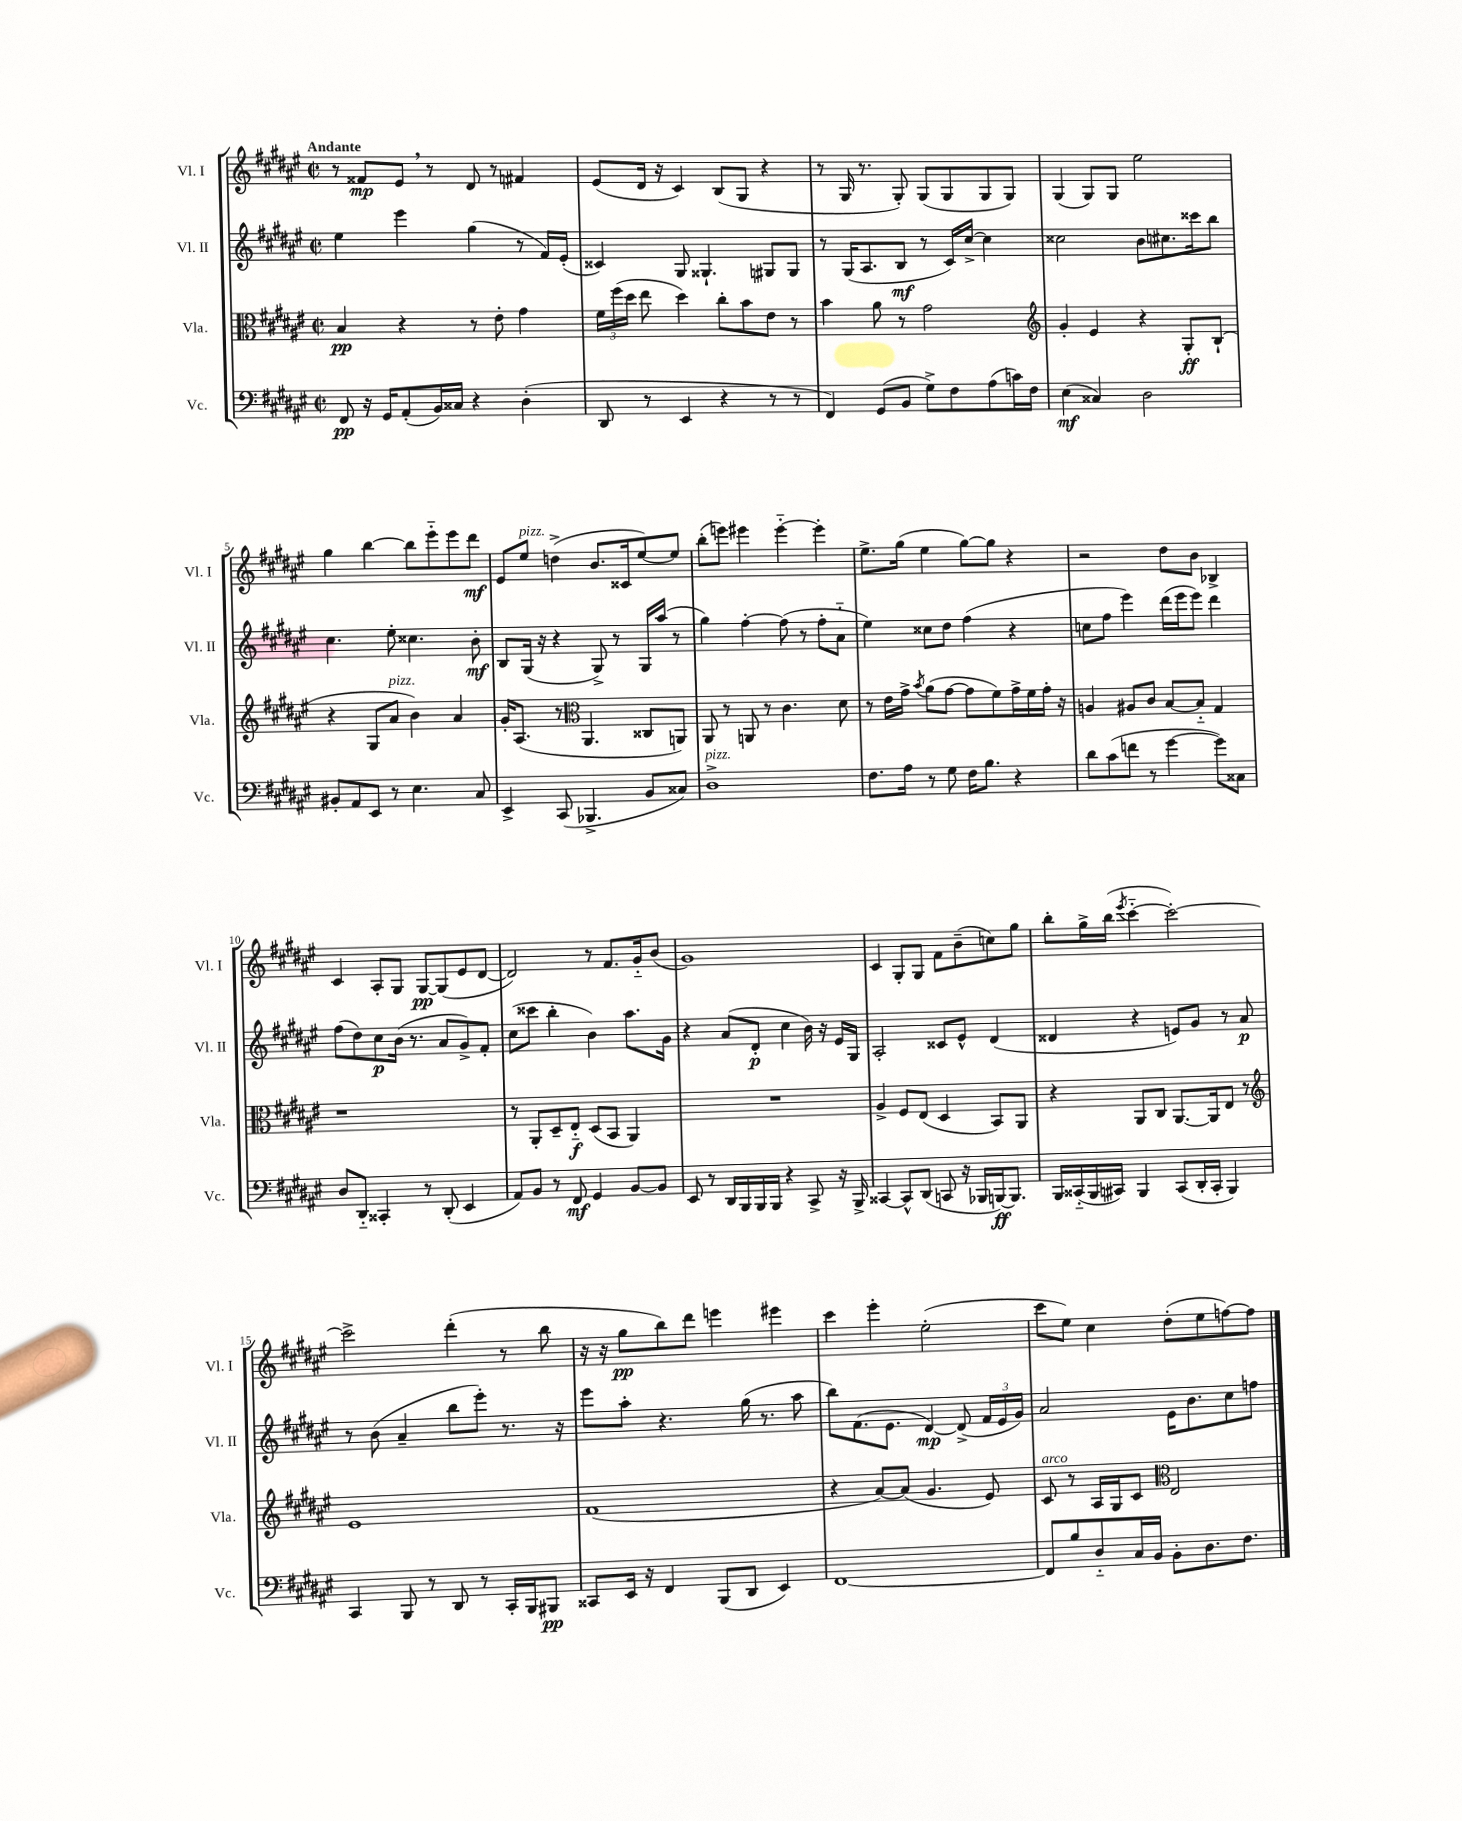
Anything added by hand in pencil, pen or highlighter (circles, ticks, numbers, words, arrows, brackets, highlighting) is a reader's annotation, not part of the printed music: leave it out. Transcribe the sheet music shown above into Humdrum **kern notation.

**kern	**kern	**kern	**kern
*staff4	*staff3	*staff2	*staff1
*clefF4	*clefC3	*clefG2	*clefG2
*k[f#c#g#d#a#e#]	*k[f#c#g#d#a#e#]	*k[f#c#g#d#a#e#]	*k[f#c#g#d#a#e#]
*M2/2	*M2/2	*M2/2	*M2/2
*met(c|)	*met(c|)	*met(c|)	*met(c|)
8FF#/	4B/	4ee#\	8r
16r	.	.	8f##/L
16GG#/LK	.	.	.
(8AA#'/	4r	4eee#\	8e#/J
16BB/L)	.	.	8r
16C##/JJ	.	.	.
4r	8r	(4gg#\	8d#/
.	8e#'\	.	8r
(4D#'\	4g#\	8r	4f#/
.	.	16f#/LL)	.
.	.	(16e#'/JJ	.
=	=	=	=
8DD#/	24f#\LL	4c##/)	(8e#/L
.	(24ff#\	.	.
.	24dd#\JJ	.	.
8r	8ee#\	.	16d#/Jk
.	.	.	16r
4EE#/	4dd#\)	8G#/	4c#/)
.	.	4.G##`/	.
4r	8cc#'\L	.	(8B/L
.	8b\	.	8G#/J
8r	8e#\J	8G#/L	4r
8r	8r	8G#/J	.
=	=	=	=
4FF#/)	4b\	8r	8r
.	.	(16G#/LK	16G#/
.	.	8.A#/	8.r
(8GG#/L	8a#\	.	.
8BB/J	8r	8B/J	8G#'/)
8G#^\L)	2g#\	8r	(8G#/L
8F#\	.	16c#/LL)	8G#/
.	.	[16cc#^/JJ	.
(8A#\	.	4cc#\]	8G#/
16c\L)	.	.	8G#/J)
16F#\JJ	.	.	.
=	=	=	=
*	*clefG2	*	*
(4E#\	4g#'/	2cc##\	(4G#/
4C##/)	4e#/	.	8G#/L)
.	.	.	8G#/J
2D#\	4r	8b\L	2ee#\
.	.	8.cc#\	.
.	8G#'/L	.	.
.	.	16ccc##\k	.
.	(8B`/J	8bb\J	.
=	=	=	=
8BB#'/L	4r	4.cc#\	4gg#\
8AA#/	.	.	.
8EE#/J	8G#/L	.	[4bb\
8r	8a#/J	8ee#'\	.
4.E#\	4b\)	4.cc##\	8bb\]L
.	.	.	8eee#'~\
.	4a#/	.	8eee#\
8C#/	.	8b'\	8ddd#\J
=	=	=	=
4EE#^/	16g#'/LK	8B/L	8e#/L
.	(8.A#/J	.	.
.	.	(16G#/Jk	8ee#/J
.	.	16r	.
(8CC#/	8r	4r	(4dd^\
*	*clefC3	*	*
4.BBB-^/	4.AA#/	.	.
.	.	8G#^/)	8.b/L
.	.	8r	.
.	.	.	16c##/k
8BB/L	8C##/L	16G#/LL	[8ee#/)
.	.	(16aa#/JJ	.
8C##/J)	8AA/J)	8r	8ee#/]J
=	=	=	=
1D#^	8AA#/	4gg#\)	(8bb'\L
.	8r	.	8eee\J)
.	8AA/	[4ff#'\	4eee#\
.	8r	.	.
.	4.c#\	(8ff#\]	[4eee#'~\
.	.	8r	.
.	.	8ff#'\L	4eee#'\]
.	8d#\	8a#'~\J	.
=	=	=	=
8.F#\L	8r	4ee#\)	8.ee#^\L
.	16e#\LL	.	.
16A#\Jk	16g#^\JJ	.	(16gg#\Jk
.	8qb/	.	.
8r	(8a#\L	8cc##\L	4ee#\
8G#\	[8g#\J	8dd#\J	.
16F#\LK	8g#\]L	(4ff#\	[8gg#\L)
8.B\J	.	.	.
.	8f#\)	.	8gg#\]J
4r	16g#^\L	4r	4r
.	16f#\	.	.
.	16g#'\JJ	.	.
.	16r	.	.
=	=	=	=
8d#\L	4A/	8cc\L	2r
(8c#\	.	8ff#\J	.
8f\J	8A#/L	4eee#\)	.
8r	8c#/J	.	.
[4g#\	[8B/L	(16ddd#\LL	8dd#\L
.	.	16eee#\J	.
.	8B'~/]J	8eee#\J)	8b\J
8g#\]L)	4G#/	4ddd#\	4B-^/
8C##\J	.	.	.
=	=	=	=
8D#/L	1r	(8ff#\L	4c#/
8DD#'~/J	.	8dd#\)	.
4CC##'/	.	8cc#\	8A#'/L
.	.	(16b\Jk	8G#/J
.	.	8.r	.
8r	.	.	[8G#/L
(8DD#'/	.	8a#/L	(8G#/]
4EE#/	.	8g#^/)	8e#/
.	.	8f#'/J	[8d#/J
=	=	=	=
8AA#/L)	8r	(8cc#\L	2d#/])
8BB/J	8AA#'/L	8ccc##\J	.
8r	8D#~/	4bb'\	.
8FF#/	8E#'~/J	.	.
4GG#/	(8D#/L	4b\)	8r
.	8BB/J	.	8.f#/L
[8BB/L	4AA#/)	8.aa#\L	.
.	.	.	16g#'~/k
8BB/]J	.	.	(8b/J
.	.	16g#\Jk	.
=	=	=	=
8EE#/	1r	4r	1g#)
8r	.	.	.
16DD#/LL	.	(8a#/L	.
16BBB/	.	.	.
16BBB/	.	8d#'/J	.
16BBB/JJ	.	.	.
4r	.	4cc#\	.
8CC#^/	.	16b\)	.
.	.	16r	.
16r	.	16e#/LL	.
16BBB^/	.	16G#/JJ	.
=	=	=	=
[4CC##/	4A#^/	2A#'/	4c#/
8CC##^^/]L	8F#/L	.	8G#'/L
(8DD#/J	(8E#/J	.	8G#/J
8CC/	4D#/	8c##/L	8f#\L
16r	.	8e#^^/J	(8b~\
16BBB-/LL	.	.	.
[16BBB/J)	8BB/L)	(4d#/	8cc\)
8.BBB/]J	.	.	.
.	8AA#/J	.	8gg#\J
=	=	=	=
16BBB/LL	4r	4d##/	8bb'\L
(16CC##'~/	.	.	.
16BBB/	.	.	16gg#^\L
16CC#/JJ)	.	.	(16bb\JJ
.	.	.	8qeee#/
4BBB/	8AA#/L	4r	[4ccc#'~\
.	8C#/J	.	.
(8CC#/L	[8.AA#/L	8e/L)	2ccc#'\_)
16DD#'/L	.	8g#/J	.
16CC#'/JJ	16AA#/]k	.	.
4BBB/)	8E#/J	8r	.
.	8r	8a#/	.
=	=	=	=
*	*clefG2	*	*
4CC#/	1e#	8r	2ccc#^\]
.	.	(8b\	.
8BBB/	.	4a#~/	.
8r	.	.	.
8DD#/	.	8bb\L	(4ddd#'\
8r	.	8eee#'\J)	.
16CC#'/LL	.	8.r	8r
16BBB/J	.	.	.
8BBB#/J	.	.	8bb\
.	.	16r	.
=	=	=	=
8CC##/L	(1f#	8eee#\L	16r
.	.	.	16r
16EE#/Jk	.	8aa#'\J	8gg#\L
16r	.	.	.
4FF#/	.	4.r	8bb\)
.	.	.	8ddd#\J
(8BBB/L	.	.	4eee\
8DD#/J	.	(16gg#\	.
.	.	8.r	.
4EE#/)	.	.	4eee#\
.	.	8aa#\	.
=	=	=	=
[1FF#	4r	8bb\L)	4ccc#\
.	.	(8.f#\	.
.	[8a#/L)	.	4eee#'\
.	.	8.e#\J	.
.	(8a#/]J	.	.
.	4.g#/	[4d#/)	(2ee#'\
.	.	(8d#^/]	.
.	8e#/)	24f#/LL	.
.	.	24e#/	.
.	.	24g#/JJ)	.
=	=	=	=
8FF#/]L	8c#/	2a#/	8ccc#\L
8B/	8r	.	8ee#\J)
8D#'~/	16A#/LL	.	4cc#\
.	16G#/J	.	.
16C#/L	8c#/J	.	.
16BB/JJ	.	.	.
*	*clefC3	*	*
8BB'\L	2E#/	16e#\LK	(8dd#'\L
.	.	8.b\	.
8.D#\	.	.	8ee#\
.	.	8cc#\	[8ff\)
8.F#\J	.	.	.
.	.	8ff\J	8ff\]J
==	==	==	==
*-	*-	*-	*-
